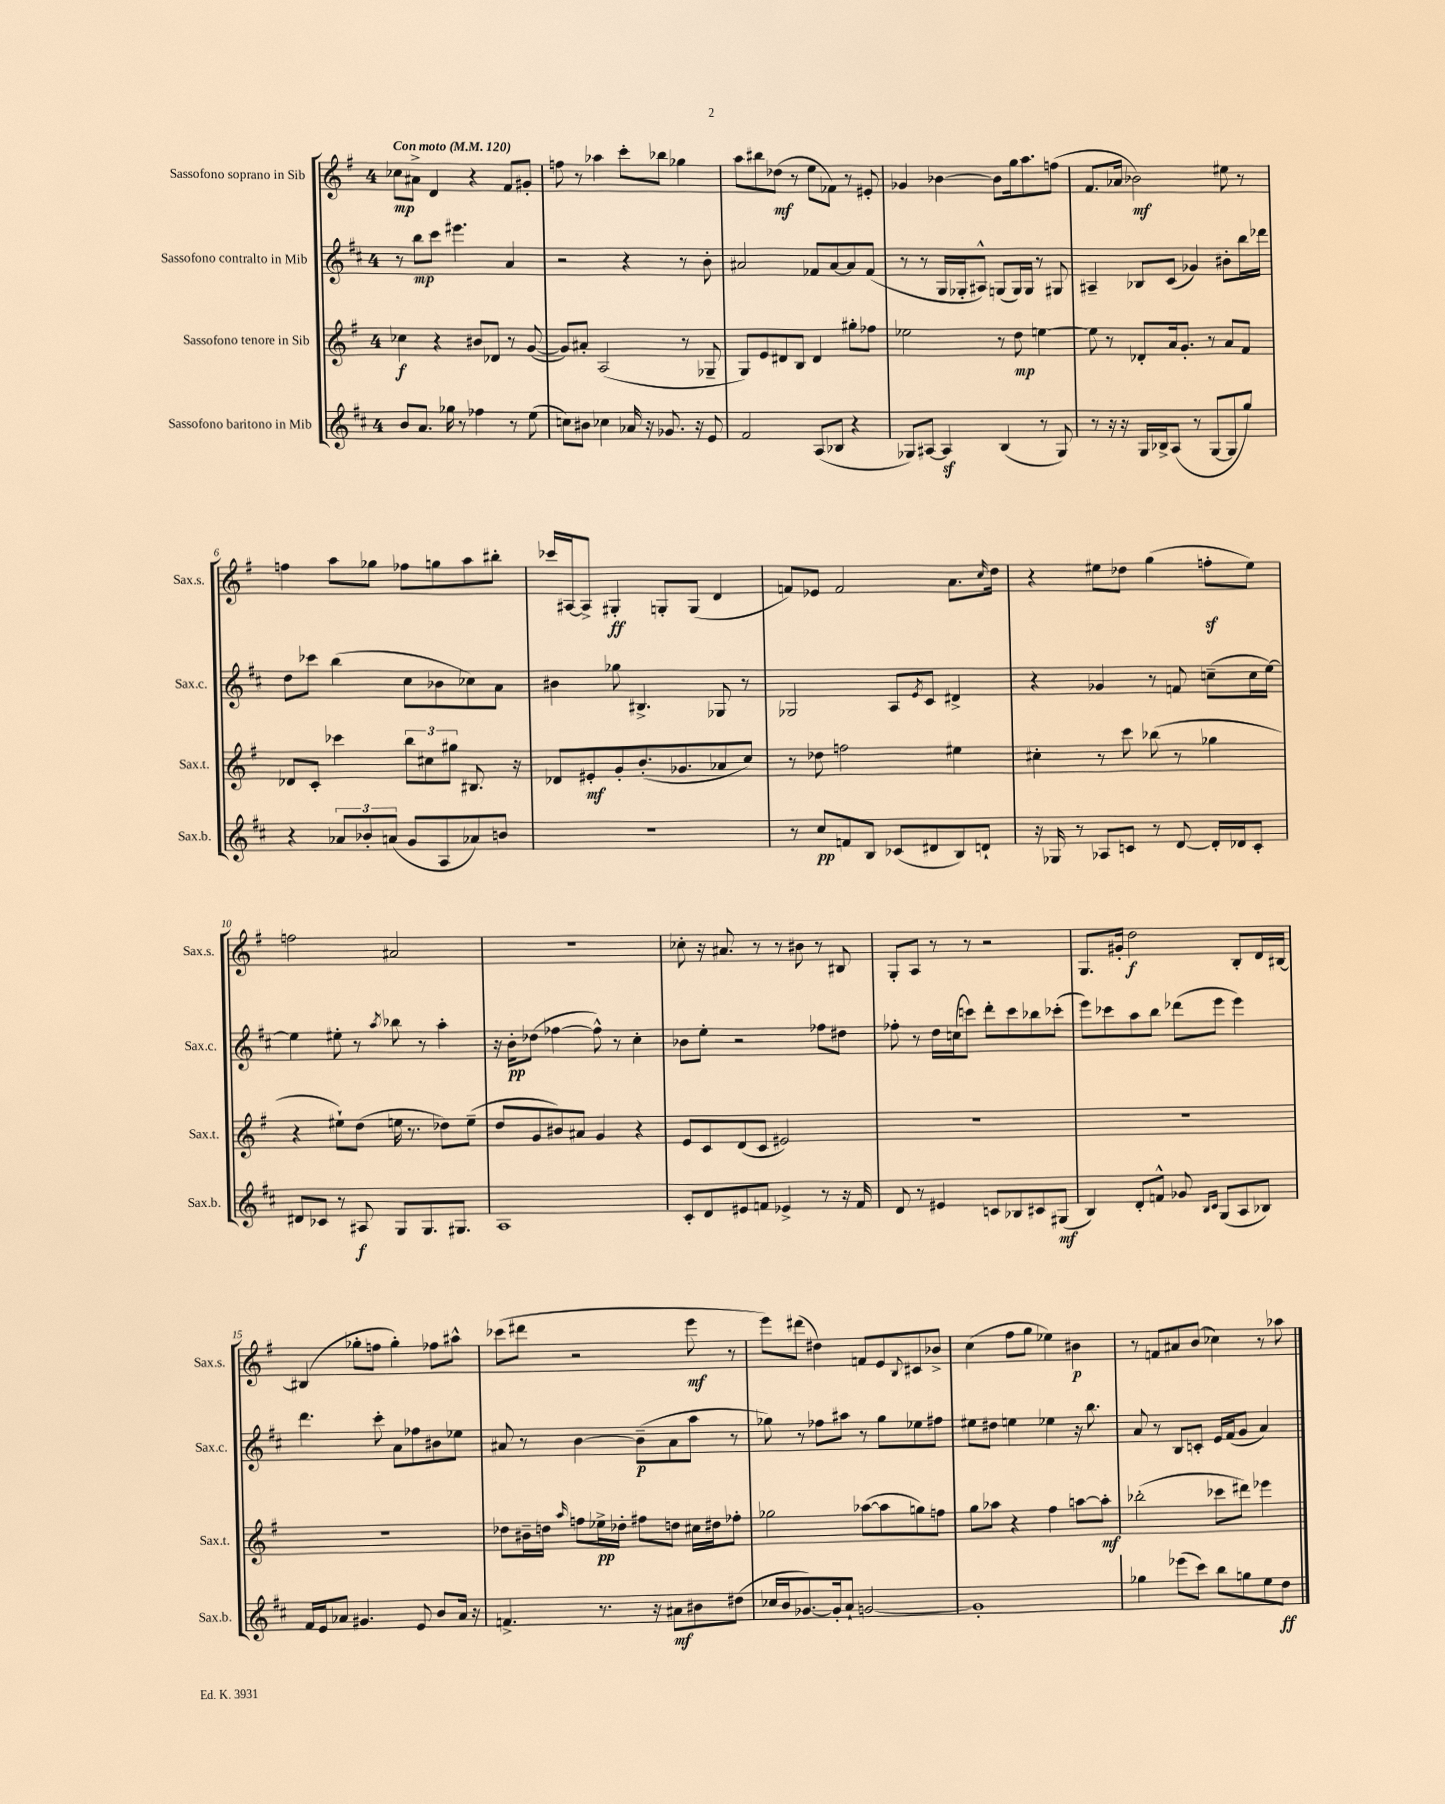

**kern	**kern	**kern	**kern
*staff4	*staff3	*staff2	*staff1
*clefG2	*clefG2	*clefG2	*clefG2
*k[f#c#]	*k[f#]	*k[f#c#]	*k[f#]
*M4/4	*M4/4	*M4/4	*M4/4
*MM120	*MM120	*MM120	*MM120
8b	4cc-	8r	8cc-
8.a	.	8bb	8a#^
.	4r	8ccc#	4d
16gg-	.	.	.
8r	.	4.eee#	.
4ff-	8b#	.	4r
.	8d-	.	.
8r	8r	4a	8f#
(8ee	([8g	.	8g#'
=	=	=	=
8cc)	8g])	2r	8ff
8b#	8a#'	.	8r
4cc-	(2A	.	4aa-
16a-	.	4r	8ccc'
16r	.	.	.
8.g-	.	.	8bb-
.	8r	8r	4gg-
16r	.	.	.
8e	8G-~	8b'	.
=	=	=	=
2f#	8G)	2a#	8aa
.	8e	.	8bb#
.	8d#	.	(8dd-
.	8B	.	8r
(8A	4d#	8f-	8ee
8B-	.	[8a#	8f-)
4r	8gg#'	8a#]	8r
.	8ff-	(8f-	8e#'
=	=	=	=
8G-)	2ee-	8r	4g-
[8A#	.	8r	.
4A#]	.	16G	[4b-
.	.	16G-'	.
.	.	8A#^^)	.
(4B	8r	(8G	8b-]
.	8dd	16G)	16gg
.	.	16G	8.aa
8r	[4ee	8r	.
8G-)	.	8G#	(8ff
=	=	=	=
8r	8ee]	4A#~	8.f#
16r	8r	.	.
16r	.	.	16a-
16G	8d-'	8B-	2b-)
16B-^	.	.	.
(8A	16a	(8c#	.
.	8.g'	.	.
8r	.	4g-)	.
[8G	8r	.	.
8G]	8a	8b#'	8ee#
8gg)	8f#	16bb	8r
.	.	16ddd-	.
=	=	=	=
4r	8d-	8dd	4ff
.	8c'	8ccc-	.
12a-	4ccc-	(4bb	8aa
12b-'	.	.	.
.	.	.	8gg-
(12a	.	.	.
8g	12bb	8cc#	8ff-
.	12cc#	.	.
8A	.	8b-	8gg
.	12gg#	.	.
8a-)	8.B#	8cc-)	8aa
8b	.	8a	8bb#'
.	16r	.	.
=	=	=	=
1r	8d-	4b#	16ccc-
.	.	.	[16A#
.	8e#'	.	8A#^]
.	8g'	8gg-	4G#'
.	(8.b'	4.B#^	.
.	.	.	8G'
.	8.g-	.	.
.	.	.	(8G
.	8a-	8G-	4d
.	8cc)	8r	.
=	=	=	=
8r	8r	2G-	8f)
8cc#	8dd-	.	8e-
8f	2ff	.	2f
8B	.	.	.
(8c-	.	8A	.
.	.	8qe	.
8d#	.	8c#	.
8B)	4ee#	4d#^	8.a
8d`	.	.	.
.	.	.	16qqcc
.	.	.	16dd
=	=	=	=
16r	4cc#'	4r	4r
16G-	.	.	.
8r	.	.	.
8A-	8r	4g-	8ee#
8c	8ccc	.	8dd-
8r	(8bb-	8r	(4gg
[8d	8r	8f	.
16d']	4gg-	(8cc~	8ff'
16d-	.	.	.
8c'	.	16cc	8ee#)
.	.	[16ee)	.
=	=	=	=
8d#	4r	4ee]	2ff
8c-	.	.	.
8r	8ee#`)	8ee#'	.
8A#	(8dd	8r	.
.	.	8qaa	.
8G	16ee	8bb-	2a#
.	8.r	.	.
8.G	.	8r	.
.	8dd-)	4aa'	.
8.G#	.	.	.
.	(8ee~	.	.
=	=	=	=
1A	8dd	16r	1r
.	.	16b'	.
.	8g	(8dd-	.
.	8b#)	[4ff-	.
.	8a#	.	.
.	4g	8ff-^^])	.
.	.	8r	.
.	4r	4cc#'	.
=	=	=	=
8c#'	8e	8b-	8cc-'
8d	8c	8ee'	16r
.	.	.	8.a#
8e#	(8d	2r	.
8f	8c	.	8r
4e-^	2e#)	.	8r
.	.	.	8b#
8r	.	8ff-	8r
16r	.	8dd#	8B#
16f	.	.	.
=	=	=	=
8d	1r	8ff-'	8G'
8r	.	8r	8A
4e#	.	16dd	8r
.	.	(16cc	.
.	.	8ccc)	8r
8c	.	8ddd'	2r
8B-	.	8ccc	.
8c#	.	8bb-	.
(8G#	.	(8ccc-'	.
=	=	=	=
4B)	1r	8eee)	8.G
.	.	8ccc-	.
.	.	.	16g#'
8d'	.	8aa	2dd
8f^^	.	8bb	.
8g-	.	(8ddd-	.
16qqB	.	.	.
16qqc#	.	.	.
(8G	.	8eee	.
8A	.	4eee)	8B'
8B-)	.	.	16d
.	.	.	[16B#
=	=	=	=
16f#	1r	4.ddd	(4B#]
16e	.	.	.
8a-	.	.	.
4.g#	.	.	8gg-'
.	.	8ccc#'	8ff
.	.	8a	4gg-')
8e	.	8ff-	.
8b	.	8b#	8ff-
16a-	.	8ee-	8aa#^^
16r	.	.	.
=	=	=	=
4.f^	8dd-	8a#	(8ccc-
.	16b#~	8r	8ddd#
.	16dd	.	.
.	16qqaa	.	.
.	8ff	[4b	2r
8.r	16ee-^	.	.
.	16dd-'	.	.
.	8ff#	(8b~]	.
16r	.	.	.
8a#	8dd	8a#	.
8b#	16cc#	8aa	8eee
.	16dd#	.	.
(8dd#	8ff-'	8r	8r
=	=	=	=
16cc-	2gg-	8gg-)	8eee)
16b	.	.	.
[8.g-)	.	8r	(8ddd#
.	.	8ff-	4dd#)
16g-']	.	.	.
8a`	.	8aa#	.
[2g	([8aa-	8r	8f
.	8aa-]	8gg-	8e
.	.	.	8qqB
.	8gg)	8ee-	8c#
.	8ff	8ff#	8b-^
=	=	=	=
1g']	8gg	8ee#	(4cc
.	8aa-	8dd#	.
.	4r	4ee	8ff#
.	.	.	8gg
.	4ff#	4ee-	4ee-)
.	[8aa	16r	4b#
.	.	8.bb	.
.	8aa']	.	.
=	=	=	=
4gg-	(2bb-'	8a	8r
.	.	8r	8f
(8eee-	.	8B	8a#
8ccc#)	.	8c'	(8b
8bb	8ccc-	16e	4cc-)
.	.	(16f#	.
8gg	8ddd#)	8g	.
8ee	4eee-	4a)	8r
8dd	.	.	8aa-
==	==	==	==
*-	*-	*-	*-
